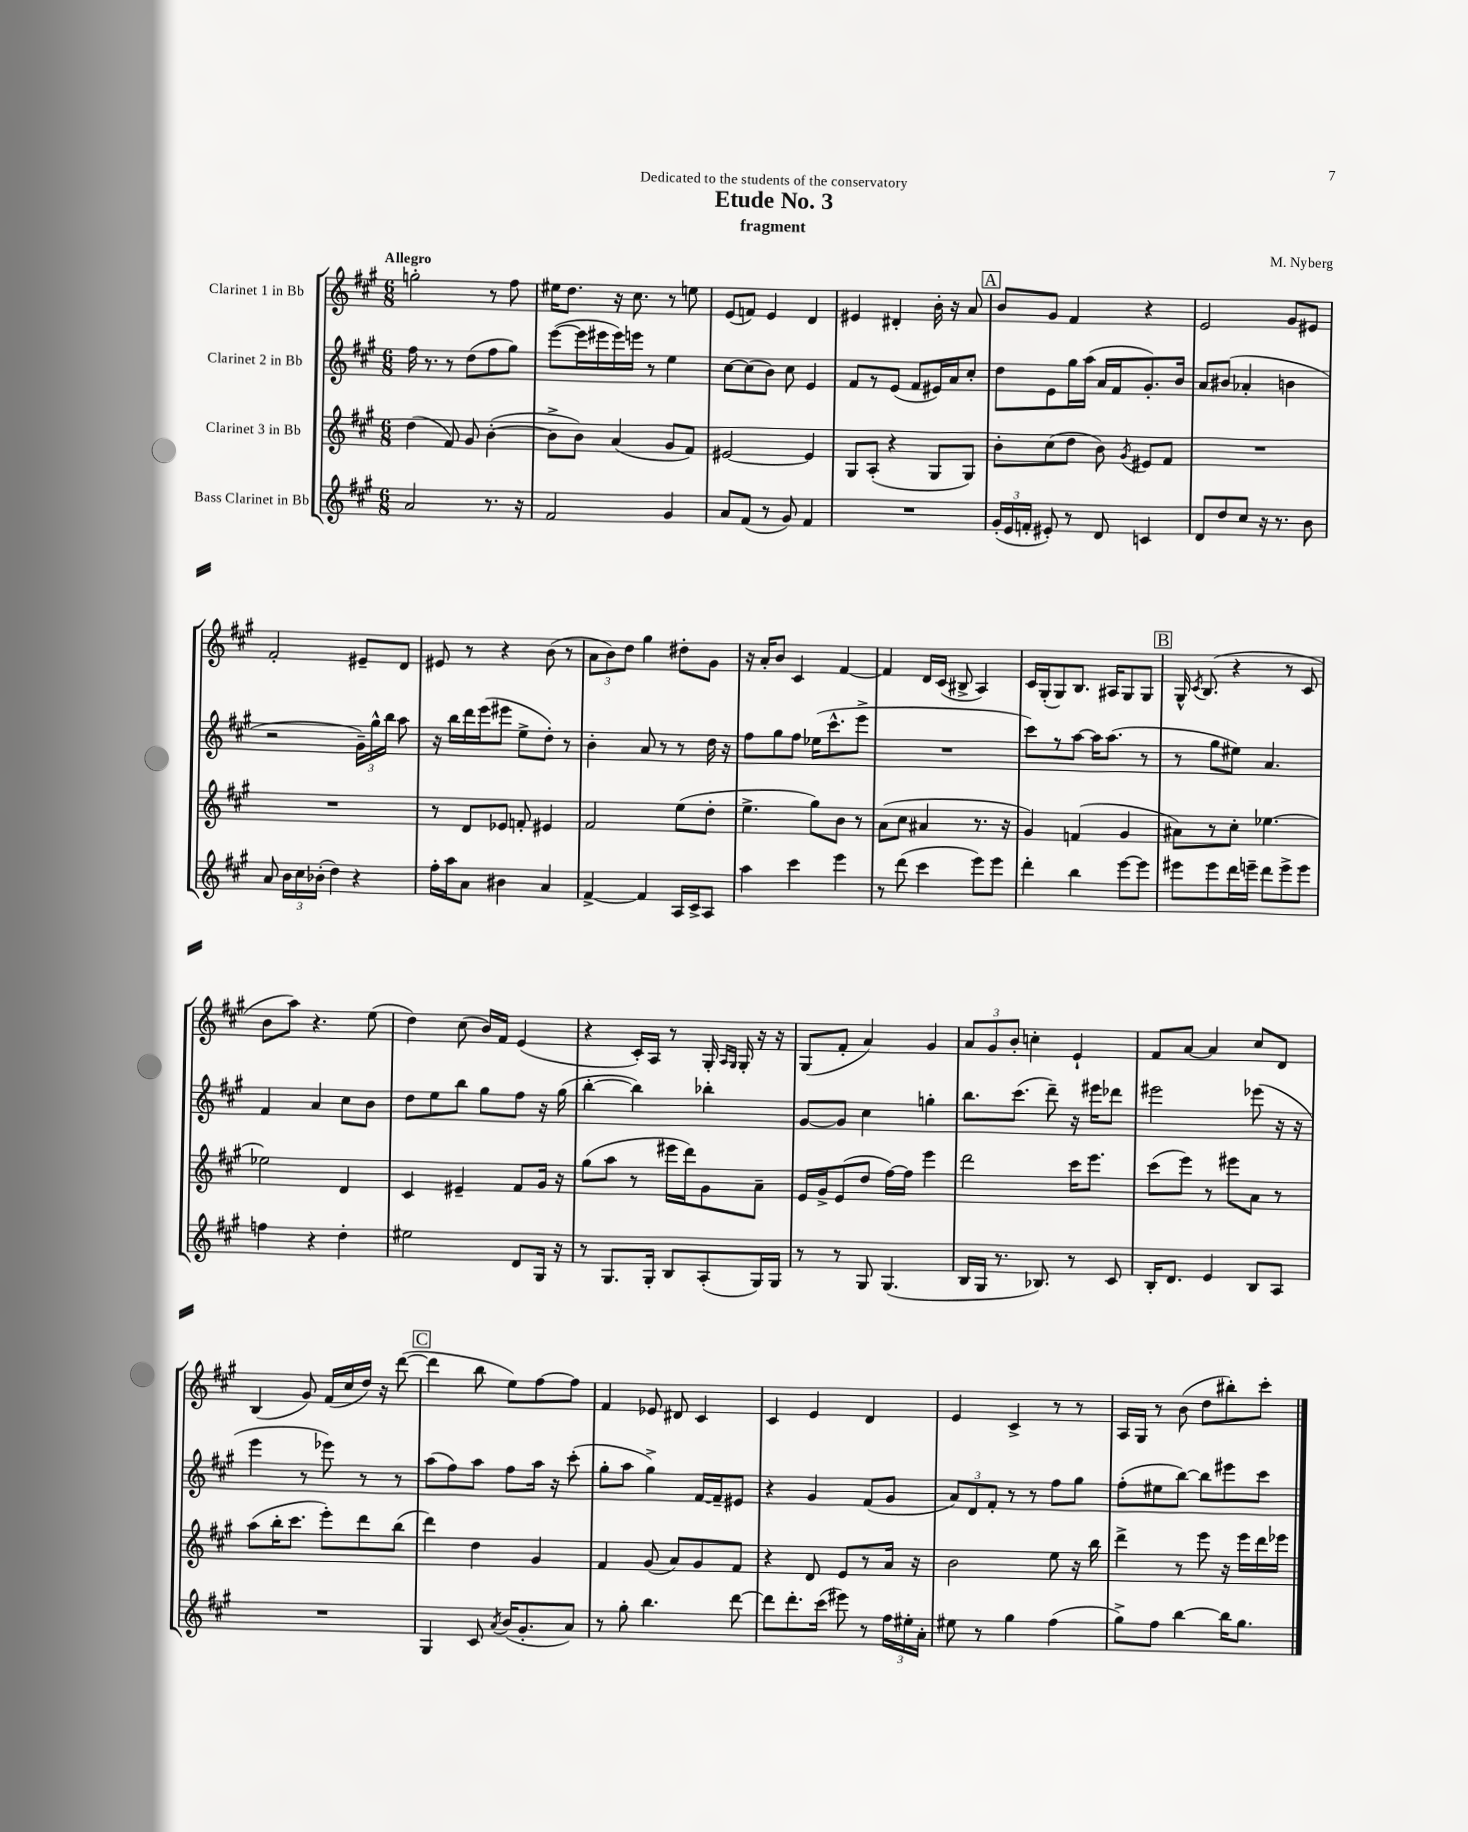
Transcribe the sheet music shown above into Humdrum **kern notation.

**kern	**kern	**kern	**kern
*staff4	*staff3	*staff2	*staff1
*clefG2	*clefG2	*clefG2	*clefG2
*k[f#c#g#]	*k[f#c#g#]	*k[f#c#g#]	*k[f#c#g#]
*M6/8	*M6/8	*M6/8	*M6/8
2a	(4dd	16ff#	2gg'
.	.	8.r	.
.	8f#)	8r	.
.	8g#	(8dd	.
8.r	([4b'	8ff#	8r
.	.	8gg#)	8ff#
16r	.	.	.
=	=	=	=
2f#	8b^]	([8eee	16ee#
.	.	.	8.dd
.	8b)	16eee]	.
.	.	16eee#	.
.	(4a	16eee#)	16r
.	.	16eee	8.cc#
.	.	8r	.
4g#	8g#	4ee	8r
.	8f#)	.	8ee
=	=	=	=
8a	[2e#	[8cc#	(8e
(8f#	.	(8cc#]	8f)
8r	.	8b)	4e
8g#)	.	8cc#	.
4f#	4e#]	4e	4d
=	=	=	=
2.r	8G#	8f#	4e#
.	(8A'	8r	.
.	4r	(8e	4d#'
.	.	8f#	.
.	8G#	16e#)	16b'
.	.	16a	16r
.	8G#)	8cc#'	8a
=	=	=	=
(24g#'	8b'	8dd	8b
24e	.	.	.
24f'	.	.	.
8e#')	(8cc#	8e	8g#
8r	8dd	16gg#	4f#
.	.	(16aa	.
8d	8b)	16a	.
.	.	16f#	.
.	8qg#	.	.
4c	8e#	8.g#')	4r
.	8f#	.	.
.	.	16b	.
=	=	=	=
8d	2.r	8a	2e
8dd	.	(8b#	.
8cc#	.	4a-'	.
16r	.	.	.
8.r	.	.	.
.	.	4b	8g#
8b	.	.	8e#
=	=	=	=
8a	2.r	2r	2f#'
24b	.	.	.
24cc#	.	.	.
(24b-'	.	.	.
4dd)	.	.	.
4r	.	24g#~)	8e#~
.	.	24gg#^^	.
.	.	24bb	.
.	.	8aa	8d
=	=	=	=
16ff#'	8r	16r	8e#
16aa	.	16bb	.
8a	8d	16ddd	8r
.	.	(16eee	.
4b#	8e-	8eee#	4r
.	8f'	8ee^	.
4a	4e#	8dd')	(8b
.	.	8r	8r
=	=	=	=
[4f#^	2f#	4b'	12a
.	.	.	12b)
.	.	.	12dd
4f#]	.	8a	4gg#
.	.	8r	.
16A	(8ee	8r	8dd#'
16c#^	.	.	.
8A	8dd'	16dd	8g#
.	.	16r	.
=	=	=	=
4aa	4.ee^	8ff#	16r
.	.	.	16a'
.	.	8gg#	8b
4ccc#	.	8ff#	4c#
.	8gg#)	(16ee-	.
.	.	8.ccc#^^	.
4eee	8b	.	[4f#
.	8r	8eee^	.
=	=	=	=
8r	(8a	2.r	4f#]
(8ddd	8cc#	.	.
4ccc#	4a#	.	16d
.	.	.	(16c#
.	.	.	8B#^
8eee)	8.r	.	4A)
8eee	.	.	.
.	16r	.	.
=	=	=	=
4ddd'	4g#)	8ccc#)	16c#
.	.	.	(16G#'
.	.	8r	8G#)
4bb	(4f	[8aa	8.B
.	.	16aa]	.
.	.	(8.aa	16A#
[8eee	4g#	.	8G#
8eee]	.	8r	8G#
=	=	=	=
8eee#	8a#)	8r	16G#^^
.	.	.	8qc#
.	.	.	(8.B
8eee#	8r	8gg#	.
16ddd	8cc#'	8ee#)	4r
16eee~	.	.	.
8ddd	[4.ee-	4.a	.
8eee^	.	.	8r
8eee	.	.	8c#
=	=	=	=
4ff	2ee-]	4f#	8b
.	.	.	8aa)
4r	.	4a	4.r
4dd'	4d	8cc#	.
.	.	8b	(8ee
=	=	=	=
2ee#	4c#	8dd	4dd)
.	.	8ee	.
.	4e#~	8bb	(8cc#
.	.	8gg#	16b)
.	.	.	16f#
8d	8f#	8ff#	(4e
16G#	16g#	16r	.
16r	16r	(16gg#	.
=	=	=	=
8r	(8gg#	[4bb'	4r
8.G#	8aa	.	.
.	8r	4bb])	16c#')
16G#'	.	.	16A
8B	16eee#	.	8r
.	16ddd)	.	.
(8A'	8g#	4bb-'	16G#'
.	.	.	16qqA
.	.	.	16qqG#
.	.	.	16G#'
16G#)	8a~	.	16r
16G#	.	.	16r
=	=	=	=
8r	16e	[8g#	(8G#
.	16g#^	.	.
8r	(8e	8g#]	8f#'
8G#	8dd	4cc#	4a)
(4.G#	[16ff#)	.	.
.	16ff#]	.	.
.	4eee	4gg'	4g#
=	=	=	=
16B	2ddd	8.bb	12a
16G#	.	.	.
.	.	.	12g#
8.r	.	.	.
.	.	.	12b'
.	.	(8.ccc#	.
.	.	.	4cc'
8.B-)	.	.	.
.	.	8ddd~)	.
8r	16ccc#	16r	4e`
.	8.eee	16eee#	.
8c#	.	8ddd-	.
=	=	=	=
16B'	(8ccc#	2eee#	8f#
8.d	.	.	.
.	8eee)	.	[8a
4e	8r	.	4a]
.	8eee#	.	.
8B	8a	(8eee-	8cc#
8A	8r	16r	8d
.	.	16r	.
=	=	=	=
2.r	(8aa	4eee	(4B
.	16bb'	.	.
.	8.ccc#	.	.
.	.	8r	8g#)
.	8eee')	8eee-)	(16f#
.	.	.	16cc#
.	8ddd	8r	16dd)
.	.	.	16r
.	(8bb	8r	([8ddd
=	=	=	=
4G#	4ddd)	(8aa	4ddd]
.	.	8ff#)	.
8c#	4dd	8aa	8bb
8qa	.	.	.
(16b	.	8ff#	8ee)
8.g#'	.	.	.
.	4g#	16aa	[8ff#
.	.	16r	.
8a)	.	(8ccc#'	8ff#]
=	=	=	=
8r	4f#	8gg#'	4f#
8gg#'	.	8aa	.
4.bb	(8g#	4gg#^)	8e-
.	8a)	.	8d#
.	8g#	[16f#	4c#
.	.	16f#~]	.
[8ddd	8f#	8e#	.
=	=	=	=
8ddd]	4r	4r	4c#
8.ddd'	.	.	.
.	8d	4g#	4e
(16ccc#	.	.	.
8eee#)	8e	.	.
8r	8r	(8f#	4d
24ff#	16a	8g#	.
24ee#'	.	.	.
.	16r	.	.
24a'	.	.	.
=	=	=	=
8ee#	2b	12a)	4e
.	.	12d	.
8r	.	.	.
.	.	12f#'	.
4gg#	.	8r	4c#^
.	.	8r	.
(4ff#	8ee	8ff#	8r
.	16r	8gg#	8r
.	16bb	.	.
=	=	=	=
8gg#^)	4ddd^	(8ff#'	16A
.	.	.	16G#
8ff#	.	8ee#	8r
[4bb	8r	[8bb)	(8b
.	8eee	8bb]	8dd
16bb]	16r	8eee#	8bb#')
8.gg#	16eee	.	.
.	16ddd	8ccc#	8ccc#'
.	16eee-	.	.
==	==	==	==
*-	*-	*-	*-
